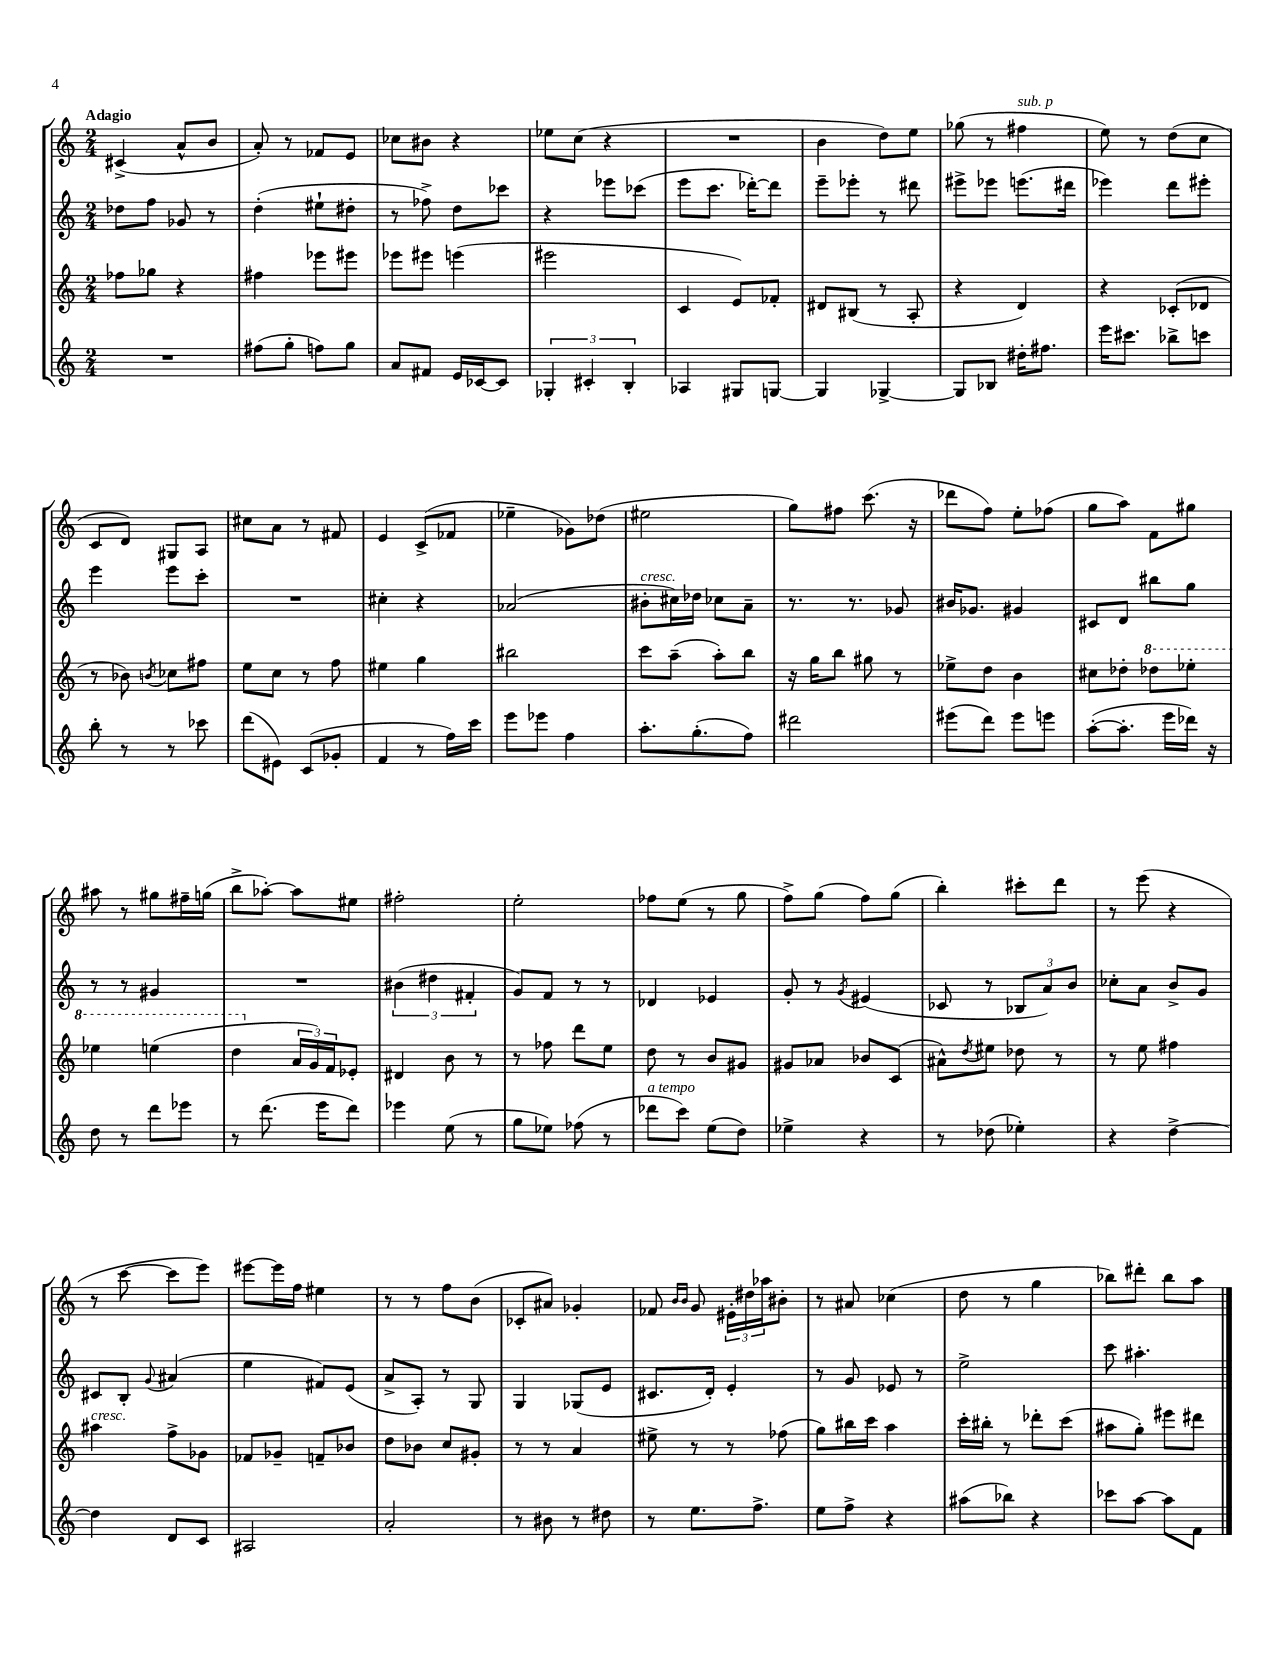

**kern	**kern	**kern	**kern
*staff4	*staff3	*staff2	*staff1
*clefG2	*clefG2	*clefG2	*clefG2
*k[]	*k[]	*k[]	*k[]
*M2/4	*M2/4	*M2/4	*M2/4
2r	8ff-	8dd-	(4c#^
.	8gg-	8ff	.
.	4r	8g-	8a^^
.	.	8r	8b
=	=	=	=
(8ff#	4ff#	(4dd'	8a')
8gg'	.	.	8r
8ff)	8eee-	8ee#`	8f-
8gg	8eee#	8dd#'	8e
=	=	=	=
8a	8eee-	8r	8cc-
8f#	8eee#	8ff-^)	8b#
16e	(4eee	8dd	4r
[16c-	.	.	.
8c-]	.	8ccc-	.
=	=	=	=
6G-'	2eee#	4r	8ee-
.	.	.	(8cc
6c#'	.	.	.
.	.	8eee-	4r
6B'	.	.	.
.	.	(8ccc-	.
=	=	=	=
4A-	4c	8eee	2r
.	.	8.ccc	.
8G#	8e)	.	.
.	.	[16ddd-')	.
[8G	8f-'	8ddd-]	.
=	=	=	=
4G]	8d#	8eee~	4b
.	(8B#	8eee-'	.
[4G-^	8r	8r	8dd)
.	8A'	8ddd#	8ee
=	=	=	=
8G-]	4r	8eee#^	(8gg-
8B-	.	8eee-	8r
16dd#'	4d)	(8.eee	4ff#
8.ff#	.	.	.
.	.	16ddd#	.
=	=	=	=
16eee	4r	4eee-)	8ee)
8.ccc#	.	.	.
.	.	.	8r
8bb-^	(8c-'	8ddd	(8dd
8ccc	8d-	8eee#'	8cc
=	=	=	=
8bb'	8r	4eee	8c
8r	8b-)	.	8d)
.	8qb	.	.
8r	8cc-	8eee	8G#
8ccc-	8ff#	8ccc'	8A
=	=	=	=
(8ddd	8ee	2r	8cc#
8e#)	8cc	.	8a
(8c	8r	.	8r
8g-'	8ff	.	8f#
=	=	=	=
4f	4ee#	4cc#'	4e
8r	4gg	4r	(8c^
16ff)	.	.	8f-
16ccc	.	.	.
=	=	=	=
8eee	2bb#	(2a-	4ee-~
8eee-	.	.	.
4ff	.	.	8g-)
.	.	.	(8dd-
=	=	=	=
8.aa'	8ccc	8b#'	2ee#
.	(8aa~	16cc#)	.
(8.gg'	.	16dd-	.
.	8aa')	8cc-	.
8ff)	8bb	8a~	.
=	=	=	=
2ddd#	16r	8.r	8gg)
.	16gg	.	.
.	8bb	.	8ff#
.	.	8.r	.
.	8gg#	.	(8.ccc
.	8r	8g-	.
.	.	.	16r
=	=	=	=
(8eee#	8ee-^	16b#	8ddd-
.	.	8.g-	.
8ddd)	8dd	.	8ff)
8eee#	4b	4g#	8ee'
8eee	.	.	(8ff-
=	=	=	=
([8aa'	8cc#	8c#	8gg
8.aa']	8dd-'	8d	8aa)
.	8ddd-	8bb#	8f
16eee	.	.	.
16ddd-)	8eee-'	8gg	8gg#
16r	.	.	.
=	=	=	=
8dd	4eee-	8r	8aa#
8r	.	8r	8r
8ddd	(4eee	4g#	8gg#
8eee-	.	.	16ff#~
.	.	.	(16gg
=	=	=	=
8r	4ddd	2r	8bb^
(8.ddd	.	.	[8aa-')
.	24a	.	8aa-]
.	24g)	.	.
16eee	.	.	.
.	24f	.	.
8ddd)	8e-'	.	8ee#
=	=	=	=
4eee-	4d#	(6b#	2ff#'
.	.	6dd#	.
(8ee	8b	.	.
.	.	6f#'	.
8r	8r	.	.
=	=	=	=
8gg	8r	8g)	2ee'
8ee-)	8ff-	8f	.
(8ff-	8ddd	8r	.
8r	8ee	8r	.
=	=	=	=
8ddd-	8dd	4d-	8ff-
8ccc)	8r	.	(8ee
(8ee	8b	4e-	8r
8dd)	8g#	.	8gg
=	=	=	=
4ee-^	8g#	8g'	8ff^)
.	8a-	8r	(8gg
.	.	8qg	.
4r	8b-	(4e#	8ff)
.	(8c	.	(8gg
=	=	=	=
8r	8a#^^)	8c-	4bb')
.	8qdd	.	.
(8dd-	8ee#	8r	.
4ee-')	8dd-	12B-	8ccc#'
.	.	12a)	.
.	8r	.	8ddd
.	.	12b	.
=	=	=	=
4r	8r	8cc-'	8r
.	8ee	8a	(8eee
[4dd^	4ff#	8b^	4r
.	.	8g	.
=	=	=	=
4dd]	4aa#	8c#	8r
.	.	8B'	[8ccc
.	.	8qqg	.
8d	8ff^	(4a#	8ccc]
8c	8g-	.	8eee)
=	=	=	=
2A#	8f-	4ee	[8eee#
.	8g-~	.	16eee#]
.	.	.	16ff
.	8f~	8f#)	4ee#
.	8b-	(8e	.
=	=	=	=
2a'	8dd	8a^	8r
.	8b-	8A')	8r
.	8cc	8r	8ff
.	8g#'	8G	(8b
=	=	=	=
8r	8r	4G	8c-'
8b#	8r	.	8a#)
8r	4a	(8G-	4g-'
8dd#	.	8e	.
=	=	=	=
8r	8ee#^	8.c#	8f-
.	.	.	16qqb
.	.	.	16qqb
8.ee	8r	.	8g
.	.	16d')	.
.	8r	4e'	24e#'
.	.	.	24dd#
8.ff^	.	.	.
.	.	.	24aa-
.	(8ff-	.	8b#'
=	=	=	=
8ee	8gg)	8r	8r
8ff^	16bb#	8g	8a#
.	16ccc	.	.
4r	4aa	8e-	(4cc-
.	.	8r	.
=	=	=	=
(8aa#	16ccc'	2ee^	8dd
.	16bb#'	.	.
8bb-)	8r	.	8r
4r	8ddd-'	.	4gg
.	(8ccc	.	.
=	=	=	=
8ccc-	8aa#	8ccc	8bb-)
[8aa	8gg')	4.aa#'	8ddd#'
8aa]	8eee#	.	8bb-
8f	8ddd#	.	8aa
==	==	==	==
*-	*-	*-	*-
